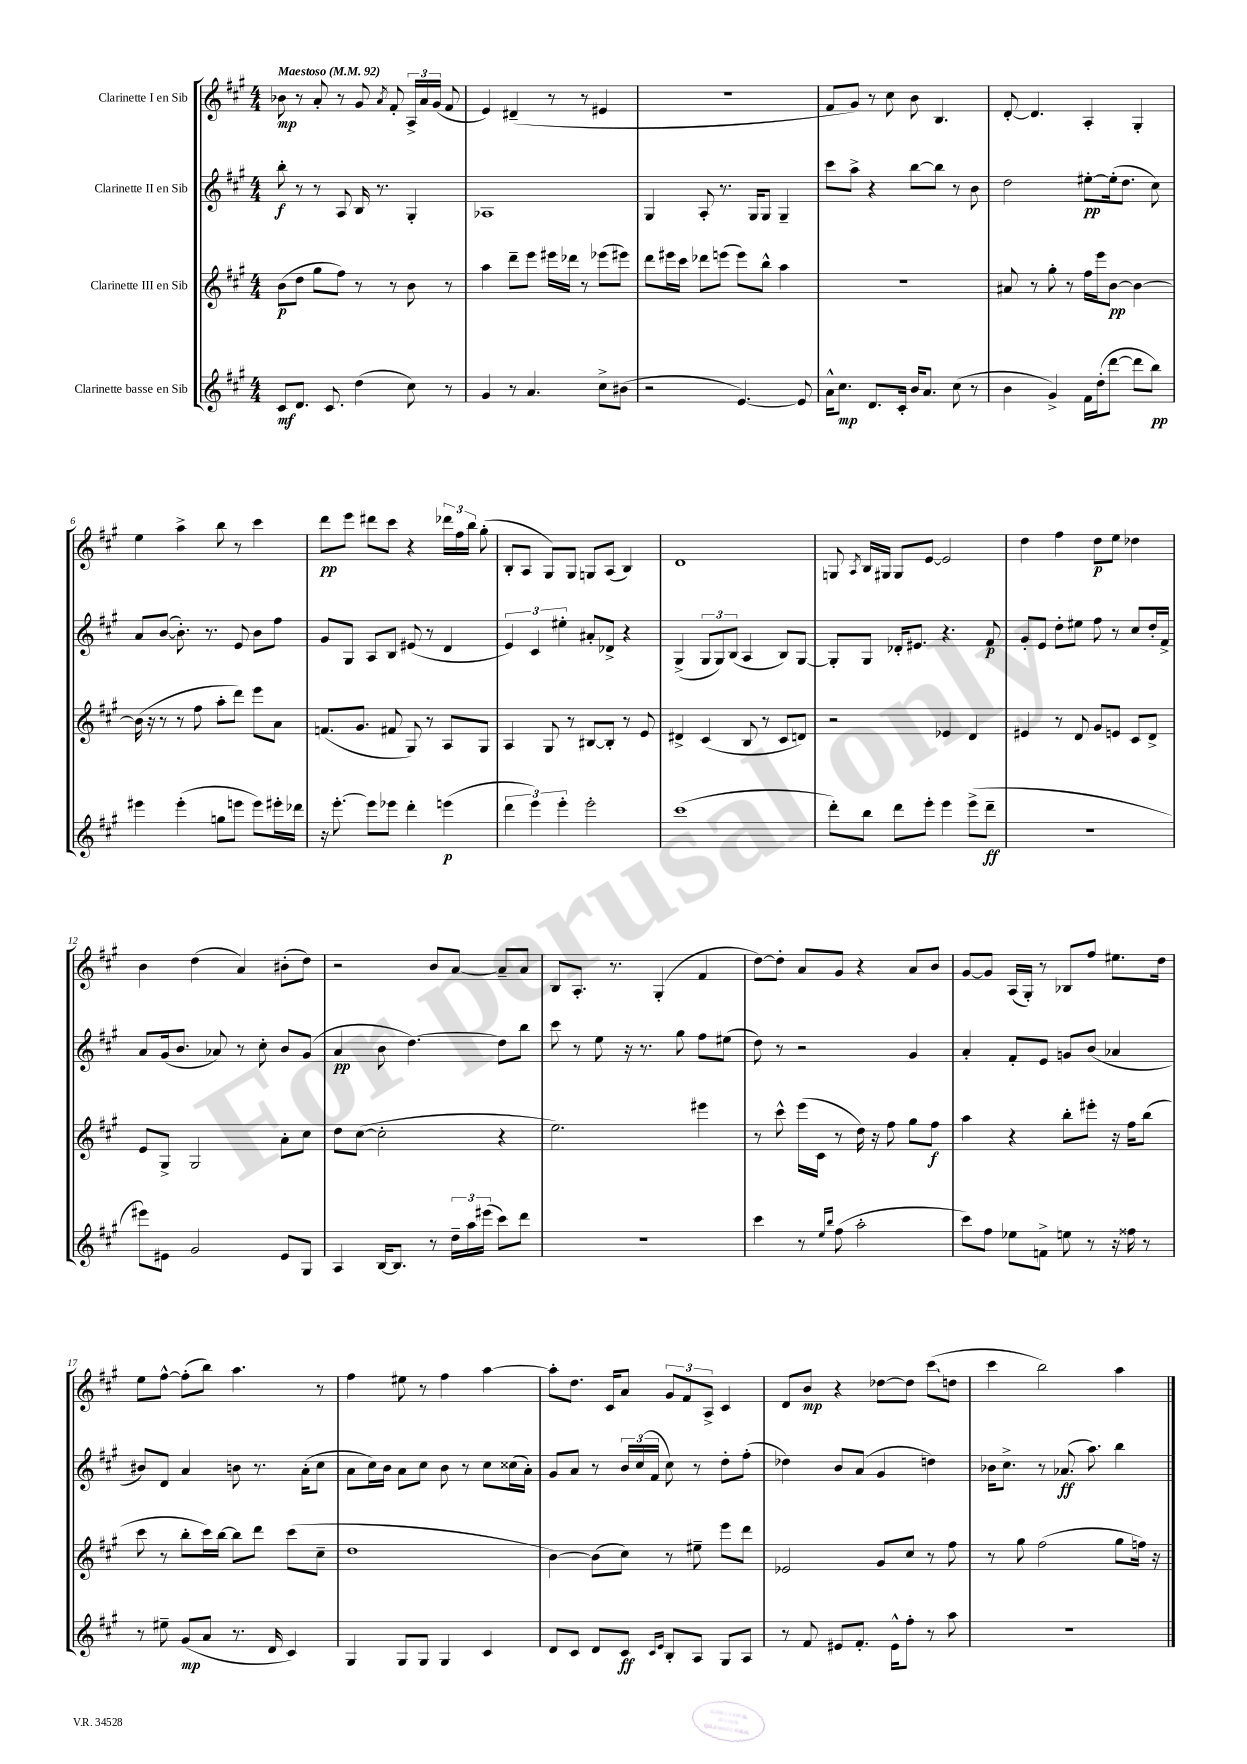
<<
\new StaffGroup <<
\new Staff = "s0" \with { instrumentName = "Clarinette I en Sib" } {
    \clef treble \key a \major \numericTimeSignature \time 4/4 \tempo "Maestoso" 4 = 92
    \autoBeamOff bes'8\mp r8 a'8-. r8 gis'8 \acciaccatura { a'8 } fis'8-. \tuplet 3/2 { a16[-> a'16 gis'16]( } fis'8 |
    e'4) dis'4--( r8 r8 eis'4 |
    R1 |
    fis'8[ gis'8]) r8 cis''8 b'8 b4. |
    d'8~-. d'4. a4-. gis4-. |
    e''4 a''4-> b''8 r8 cis'''4 |
    d'''8[\pp e'''8] dis'''8[ cis'''8] r4 \tuplet 3/2 { des'''16[ fis''16 b''16] } gis''8-.( |
    b8[-. a8] gis8[) gis8] g8[ a8]( b4) |
    d'1 |
    g8 \acciaccatura { a8 } b16[ gis16] gis8[ e'8]~ e'2 |
    d''4 fis''4 d''8[\p e''8] des''4 |
    b'4 d''4( a'4) bis'8[-.( d''8]) |
    r2 b'8[ a'8]~ a'8[-- a'8] |
    b8[ a8.]-. r8. gis4-.( fis'4 |
    d''8[~) d''8]-. a'8[ gis'8] r4 a'8[ b'8] |
    gis'8[~ gis'8] a16[( gis16]-.) r8 bes8[ fis''8] eis''8.[ d''16] |
    e''8[ fis''8]~-^ fis''8[-.( b''8]) a''4. r8 |
    fis''4 eis''8 r8 fis''4 a''4~ |
    a''8[-. d''8.] cis'16[ a'8] \tuplet 3/2 { gis'8[ fis'8 a8]-> } cis'4 |
    d'8[ b'8]\mp r4 des''8[~ des''8] \once \override Glissando.style = #'zigzag cis'''8[\glissando( d''8] |
    cis'''4 b''2) a''4 \bar "|." |
}
\new Staff = "s1" \with { instrumentName = "Clarinette II en Sib" } {
    \clef treble \key a \major \numericTimeSignature \time 4/4
    \autoBeamOff b''8-.\f r8 r8 a8 b16 r8. gis4-. |
    aes1 |
    gis4 a8-. r8. gis16[ gis8] gis4-- |
    cis'''8[ a''8]-> r4 b''8[~ b''8] r8 b'8 |
    d''2 eis''8[~-.\pp eis''16-.( d''8.] cis''8) |
    a'8[ b'8]~( b'8.-.) r8. e'8 b'8[ fis''8] |
    gis'8[ gis8] a8[ b8] eis'8( r8 d'4 |
    \tuplet 3/2 { e'4) cis'4 eis''4-. } ais'8[-. des'8]-> r4 |
    gis4->( \tuplet 3/2 { gis8[ gis8) b8]( } a4 b8[) gis8]~ |
    gis8[-. gis8] des'16[-. eis'8.] r4. fis'8\p |
    gis'8[-. e'8] d''8[-. eis''8] fis''8 r8 cis''8[ d''16-. fis'16]-> |
    a'8[ gis'16( b'8.] aes'8) r8 cis''8-. b'8[ gis'8]( |
    a'4\pp b'8 d''4.~) d''8[ b''8] |
    cis'''8 r8 e''8 r16 r8. gis''8 fis''8[ eis''8]( |
    d''8) r8 r2 gis'4 |
    a'4-. fis'8[-. e'8] g'8[ b'8]( aes'4 |
    bis'8[) d'8] a'4 b'8 r8. a'16[-.( cis''8] |
    a'8[ cis''16) b'16] a'8[ cis''8] b'8 r8 cis''8[ cisis''16( a'16]-.) |
    gis'8[ a'8] r8 \tuplet 3/2 { b'16[ cis''16( fis'16] } cis''8) r8 d''8[-. fis''8]-.( |
    des''4) b'8[ a'8]( gis'4 d''4) |
    bes'16[ cis''8.]-> r8 aes'8.\ff( a''8.) b''4 \bar "|." |
}
\new Staff = "s2" \with { instrumentName = "Clarinette III en Sib" } {
    \clef treble \key a \major \numericTimeSignature \time 4/4
    \autoBeamOff b'8[\p( d''8] gis''8[ fis''8]) r8 r8 b'8 r8 |
    a''4 d'''8[-- e'''8] eis'''16[ des'''16] r8 ees'''8[( eis'''8]) |
    d'''8[ eis'''16 cis'''16] des'''8[ e'''8]( e'''8[) b''8]-^ a''4 |
    R1 |
    ais'8 r8 gis''8-. r8 fis''16[ e'''16 b'8]~\pp b'4~ |
    b'16( r16 r8 r8 fis''8 a''8[-. d'''8]) e'''8[ a'8] |
    f'8.[( gis'8.] fis'8 gis8) r8 a8[ gis8] |
    a4 gis8 r8 bis8[~ bis8]-. r8 e'8 |
    dis'4-> cis'4( b8 r8 cis'8[ d'8]) |
    r2 ees'4 d'4 |
    eis'4 r8 d'8 gis'8[ e'8] cis'8[ d'8]-> |
    e'8[ gis8]-> gis2 a'8[-. cis''8] |
    d''8[ cis''8]~( cis''2-. r4 |
    e''2.) eis'''4 |
    r8 cis'''8-^ e'''16[( cis'16] r8 d''16) r16 fis''8 gis''8[ fis''8]\f |
    a''4 r4 b''8[-. eis'''8]-. r16 fis''16[ b''8]( |
    cis'''8 r8 b''8[-. cis'''16) b''16]~ b''8[ d'''8] cis'''8[( cis''8]-- |
    d''1 |
    b'4~) b'8[( cis''8]) r8 eis''8-- e'''8[ d'''8] |
    ees'2 gis'8[ cis''8] r8 fis''8 |
    r8 gis''8 fis''2( gis''8[ f''16]) r16 \bar "|." |
}
\new Staff = "s3" \with { instrumentName = "Clarinette basse en Sib" } {
    \clef treble \key a \major \numericTimeSignature \time 4/4
    \autoBeamOff cis'8[\mf d'8.] cis'8. d''4( cis''8) r8 |
    gis'4 r8 a'4. cis''8[-> bis'8]( |
    r2 e'4.~) e'8 |
    a'16[-^ cis''8.]\mp d'8.[ cis'16]-. b'16[ a'8.] cis''8( r8 |
    b'4 gis'4->) fis'16[ d''16-.( d'''8]~ d'''8[ b''8]\pp) |
    eis'''4 eis'''4-.( g''8[ e'''8] e'''8[) eis'''16-. des'''16] |
    r16 e'''8.~-. e'''8[ ees'''8] d'''4-. e'''4\p( |
    \tuplet 3/2 { d'''4 e'''4) e'''4-. } e'''2-. |
    cis'''1( |
    d'''8[-.) b''8] d'''8[ e'''8]-. e'''4 e'''8[->( d'''8]--\ff |
    R1 |
    eis'''8[) eis'8] gis'2 eis'8[ gis8] |
    a4 b16[~ b8.] r8 \tuplet 3/2 { d''16[-- a''16 eis'''16]( } cis'''8[) d'''8] |
    r1 |
    cis'''4 r8 \grace { e''16[ b''16] } fis''8( a''2-. |
    cis'''8[) fis''8] ees''8[ f'8]-> e''8 r8 r16 fisis''16 r8 |
    r8 eis''8-- gis'8[\mp( a'8] r8. d'16 cis'4) |
    gis4 gis8[ gis8] gis4 cis'4 |
    d'8[ cis'8] d'8[ cis'8]\ff \grace { cis'16[ e'16] } b8[-. a8] gis8[ a8] |
    r8 fis'8 eis'8[ fis'8.]-. eis'16[-^ fis''8]-. r8 a''8 |
    R1 \bar "|." |
}
>>
>>
